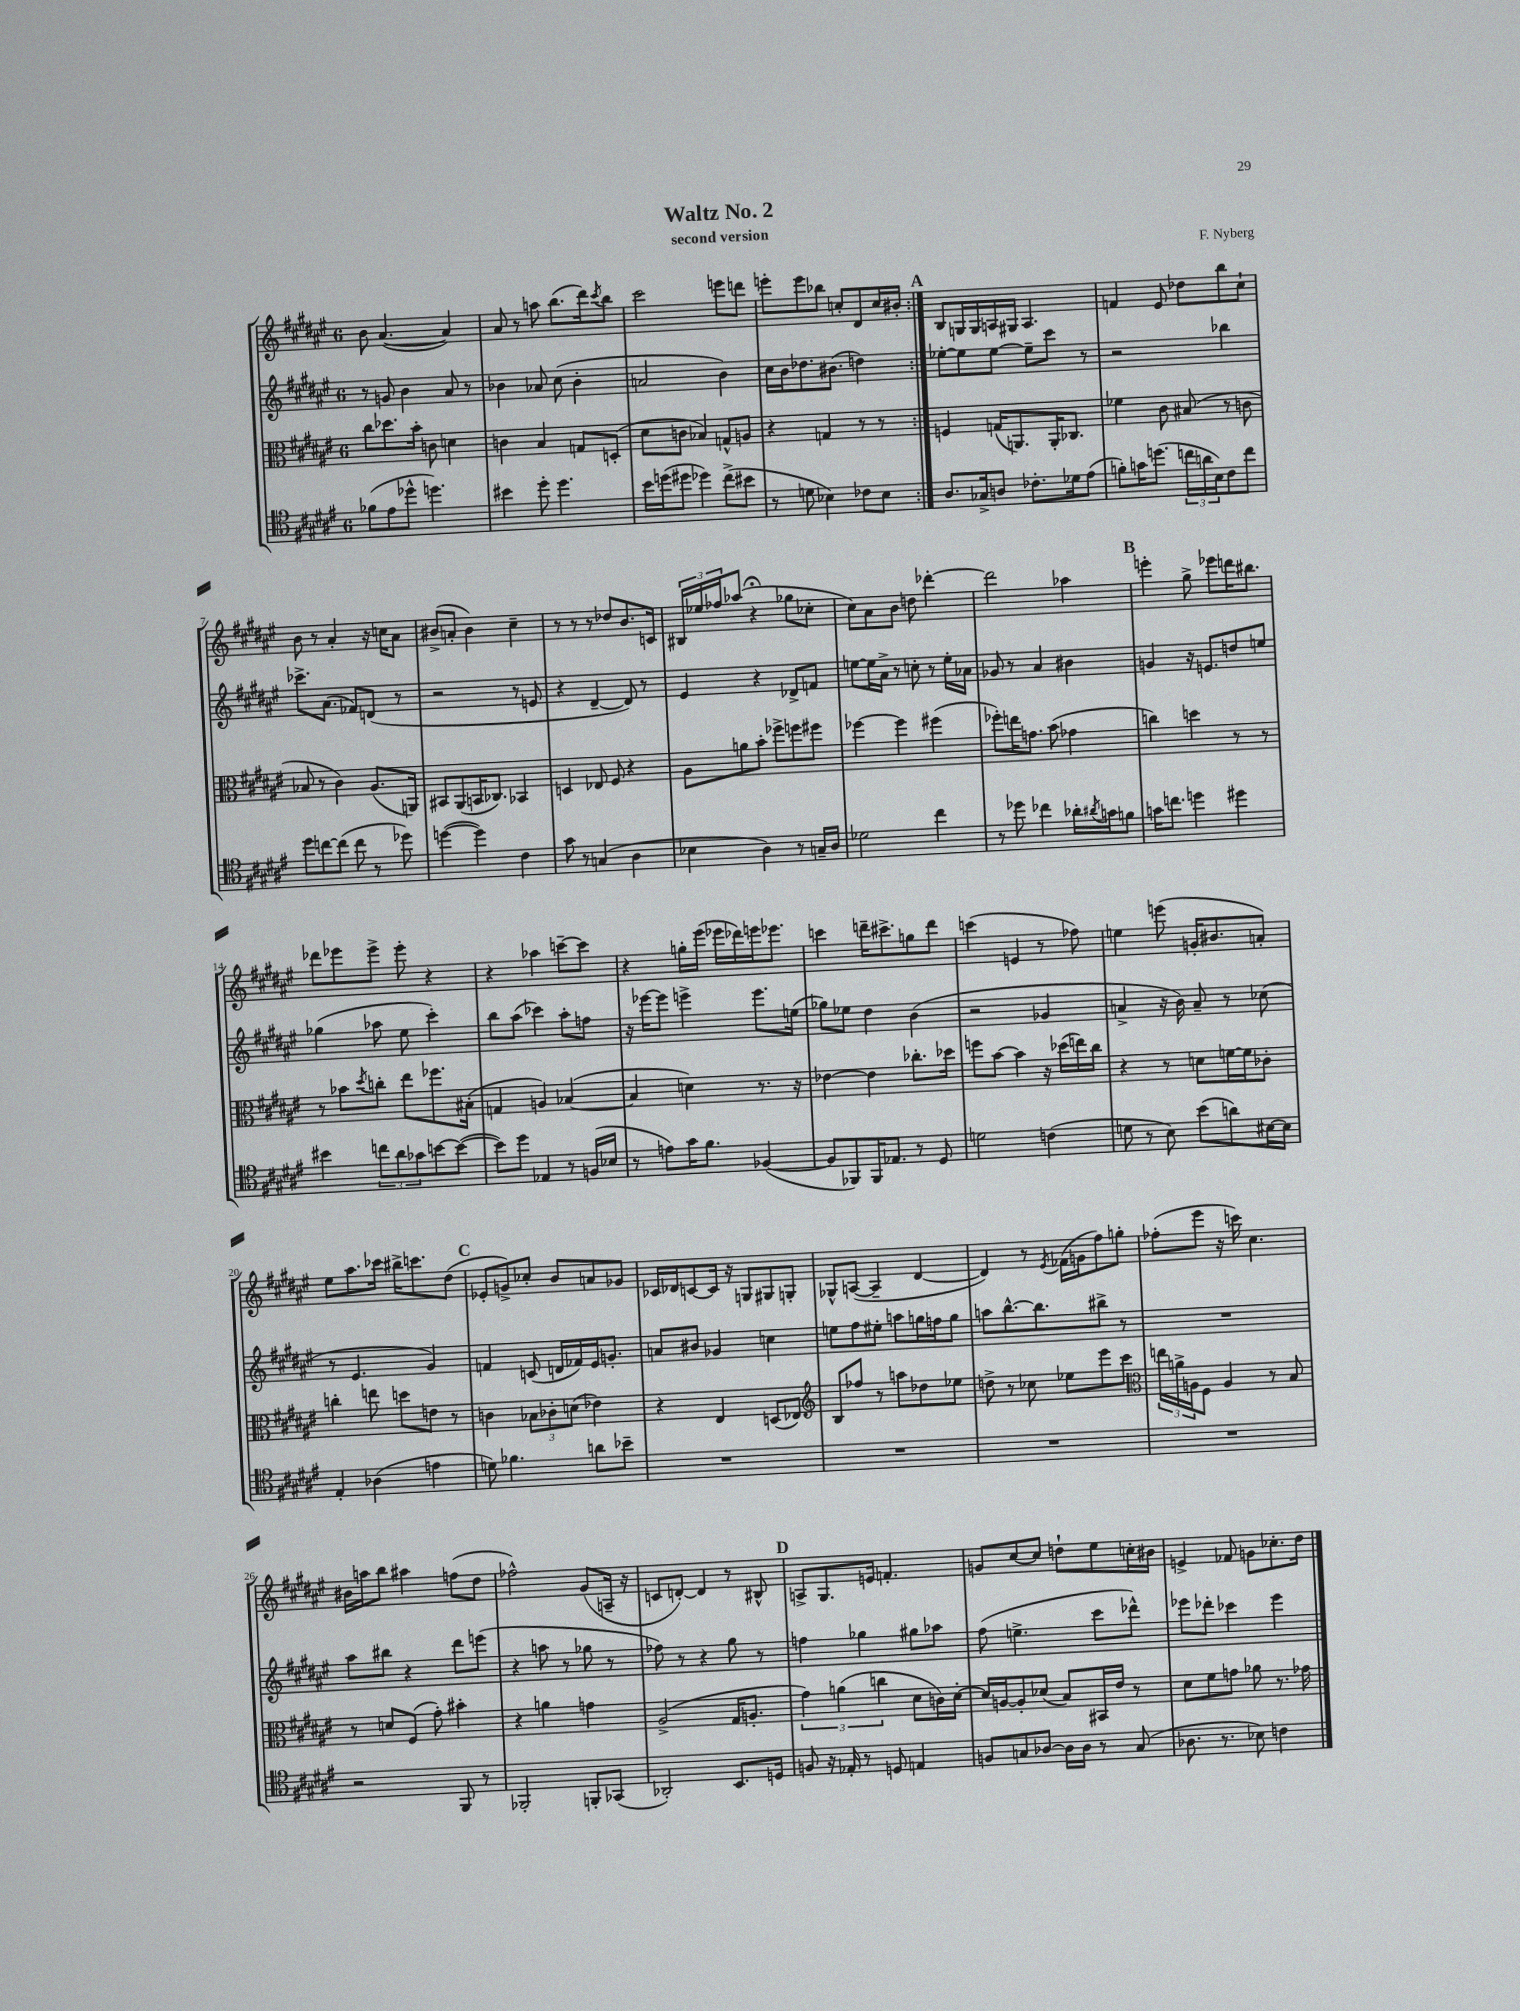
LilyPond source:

\header { title = "Waltz No. 2" composer = "F. Nyberg" subtitle = "second version" }
<<
\new StaffGroup <<
\new Staff = "s0" {
    \clef treble \key fis \major \once \override Staff.TimeSignature.style = #'single-digit \time 6/8
    \repeat volta 2 { b'8 ais'4.~( ais'4) |
    ais'8 r8 a''8 b''8.( dis'''16) \acciaccatura { cis'''8 } b''8 |
    cis'''2 e'''8 d'''8 |
    e'''8-. e'''8 bes''8 c''8-. dis'8 c''16 bis'16-. | }
    \mark \markup { \bold "A" } b8 g16 g16 a16 gis16 a4. |
    f'4 eis'8 des''8 b''8 cis''8-! |
    b'8 r8 ais'4-. r16 c''16 ais'8 |
    bis'8->( a'8-. bis'4) cis''4-- |
    r8 r8 r8 des''8 b'8. c'16 |
    \tuplet 3/2 { bis16 ees''16 fes''16 } aes''8( r4\fermata ges''8 ces''8-. |
    cis''8) ais'8 b'8 d''8 des'''4~-. |
    des'''2 aes''4 |
    \mark \markup { \bold "B" } e'''4-. gis''8-> ees'''8 d'''16 bis''8. |
    des'''8 ees'''8 ees'''8-> ees'''8-. r4 |
    r4 aes''4 c'''8~-- c'''8 |
    r4 g''16-. eis'''16( ees'''16 des'''16) e'''16 ees'''8. |
    c'''4 d'''16-- cis'''8.-> g''8 d'''8 |
    c'''4( e'4 r8 fes''8) |
    e''4 e'''8( g'16-. bis'8. a'8-.) |
    eis''8 ais''8. ces'''16 bis''16-> c'''8. dis''8( |
    \mark \markup { \bold "C" } ees'8-. g'8->) ces''8-. b'8 a'8 ges'8 |
    ces'16 des'16 c'8~ c'16 r16 g8 gis8 g8-. |
    ges8-^ a8~( a4-- dis'4~ |
    dis'4) r8 \acciaccatura { eis'8 } fes'16( g'16 fis''8) g''8-. |
    fes''8-.( eis'''8 r16 c'''16) cis''4. |
    bis'16 a''16 b''8 ais''4 f''8( dis''8 |
    fes''2-^) gis'8( a16-- r16 |
    c'8 d'8~-.) d'4 r8 bis8-^ |
    \mark \markup { \bold "D" } a8-> gis8. e'16 f'4.-. |
    g'8 cis''8~ cis''8 d''8-! eis''8 c''16-. bis'16 |
    e'4-> fes'8 g'8 ces''8.-. dis''16 \bar "|." |
}
\new Staff = "s1" {
    \clef treble \key fis \major \once \override Staff.TimeSignature.style = #'single-digit \time 6/8
    \repeat volta 2 { r8 g'8 b'4 ais'8 r8 |
    bes'4 aes'8 cis''8( bes'4-. |
    a'2 b'4) |
    cis''16 b'16 des''8. bis'8.( d''4) | }
    \mark \markup { \bold "A" } ees''8~-. ees''8 ees''8~ ees''8-- cis'''8 r8 |
    r2 bes''4 |
    ces'''8.-> ais'8.( fes'8) d'8( r8 |
    r2 r8 e'8 |
    r4 dis'4~-- dis'8) r8 |
    eis'4 r4 des'8-> f'8 |
    e''8~ e''16 ais'16-> r8 c''8-. r8 e''16-. aes'16 |
    ges'8 r8 ais'4 bis'4 |
    \mark \markup { \bold "B" } g'4 r16 e'8. d''8 e''8 |
    ges''4( aes''8 eis''8 cis'''4-.) |
    b''8 ais''8( ces'''4) ais''8-. f''8 |
    r16 ees'''16~ ees'''8 e'''4-> e'''8. e''16( |
    ges''8) ees''8 dis''4 b'4( |
    r2 ges'4 |
    a'4-> r16 b'16) a'8-- r8 ces''8( |
    r8 eis'4. gis'4) |
    \mark \markup { \bold "C" } f'4 c'8( d'16 fes'16) eis'16 g'8.-. |
    a'8 bis'8 ges'4 c''4 |
    e''8 fis''8 eis''8-. a''8 g''16 f''16 g''8 |
    a''8 b''8.~-^ b''8. bis''8-> r8 |
    R2. |
    ais''8 bis''8 r4 dis'''8 e'''8( |
    r4 a''8 r8 ges''8 r8 |
    fes''8) r8 r4 gis''8 r8 |
    \mark \markup { \bold "D" } f''4 ges''4 gis''8 aes''8 |
    fis''8( e''4.-> cis'''8 des'''8-^) |
    ees'''8 des'''8-. ces'''4 ees'''4 \bar "|." |
}
\new Staff = "s2" {
    \clef alto \key fis \major \once \override Staff.TimeSignature.style = #'single-digit \time 6/8
    \repeat volta 2 { cis''8 des''8. b'16-. c'8 d'4 |
    c'4 b4 g8 d8-.( |
    dis'8 c'8 bes4) g8-^ a8 |
    r4 g4 r8 r8 | }
    \mark \markup { \bold "A" } f4 g16( a,8.) a,16-. ces8. |
    fes'4 cis'8 bis8( r8 c'8 |
    bes8 r8 cis'4) ais8.( a,16) |
    bis,8 ais,8( b,16 ces8.) bes,4 |
    d4 ees8 fis8 r4 |
    ais8 a'8 b'8-. fes''8-> f''8 fis''8 |
    fes''4~ fes''4 fis''4( |
    fes''8-.) e''16 g'8. b'8( ges'4 |
    \mark \markup { \bold "B" } c''4) d''4 r8 r8 |
    r8 bes'8 \acciaccatura { dis''8 } c''8-. eis''8 fes''8. bis16-.( |
    g4 a4) bes4~( |
    bes4 d'4) r8. r16 |
    ees'4~ ees'4 ces''8.-. des''16 |
    f''8 b'8~ b'4 r16 des''16( e''16) cis''16 |
    r4 r8 d'8 f'16~ f'16 ces'8-. |
    c''4-. e''8 d''8 e'8 r8 |
    \mark \markup { \bold "C" } c'4 \tuplet 3/2 { bes8 ces'8-. d'8( } ees'4) |
    r4 eis4 d8( ees8) |
    \clef treble b8 fes''8 r8 a''8 des''8 ees''8 |
    d''8-> r8 ces''8 ees''8 eis'''8 cis'''8 |
    \clef alto \tuplet 3/2 { e''16 a'16-> a16 } fis8 a4 r8 b8 |
    r8 d'8 fis8( gis'8-.) bis'4-. |
    r4 a'4 g'4 |
    ais2->( gis16 a8.-. |
    \mark \markup { \bold "D" } \tuplet 3/2 { gis'4) a'4( c''4 } dis'8 c'16) dis'16~-. |
    dis'16 a16~ a8-. des'8( b8) bis,16 eis'16 r8 |
    dis'8 fis'8 g'8 aes'8 r8. ges'16 \bar "|." |
}
\new Staff = "s3" {
    \clef tenor \key fis \major \once \override Staff.TimeSignature.style = #'single-digit \time 6/8
    \repeat volta 2 { fes'8( eis'8 des''8-^ d''4.) |
    bis'4 dis''8-. dis''4. |
    b'16 d''16( dis''8 des''4) cis''8->( bis'8 |
    r8 d'8 bes4) ces'8 bes8 | }
    \mark \markup { \bold "A" } ais8. ges16-> a8 ces'8.-. des'16 eis'8( |
    f'8-.) g'16 d''8.( \tuplet 3/2 { c''16 a'16 b16) } cis'8 c''8 |
    dis''8 c''8~ c''8( c''8 r8 des''8) |
    d''4~( d''4) cis'4 |
    gis'8 r8 g4( ais4 |
    bes4 ais4) r8 g16-- ais16 |
    des'2 cis''4 |
    r8 des''8 ces''4 aes'16-. \acciaccatura { ais'8 } g'16 f'8 |
    \mark \markup { \bold "B" } g'16 c''8. d''4 dis''4 |
    bis'4 \tuplet 3/2 { c''8 ais'8 ges'8 } b'8~ b'8~( |
    b'8) dis''8 ees4 r8 f16( bes16 |
    r8 e'8) gis'16 fis'8. fes4~( |
    fes8 fes,8) fes,16 ees8. r8 dis8 |
    d'2 c'4( |
    d'8 r8 b8) b'8( a'8) bis16~ bis16 |
    eis4-. aes4( e'4 |
    \mark \markup { \bold "C" } d'8) fes'4. a'8 bes'8-- |
    R2. |
    R2. |
    R2. |
    R2. |
    r2 fis,8 r8 |
    fes,2-. f,8-. ges,8( |
    aes,2-.) b,8. d16 |
    \mark \markup { \bold "D" } f8 r16 ees16-. r8 d8 e4 |
    f8 g8 aes8~ aes16 aes16 r8 g8( |
    aes8. r8. bes8) c'4 \bar "|." |
}
>>
>>
